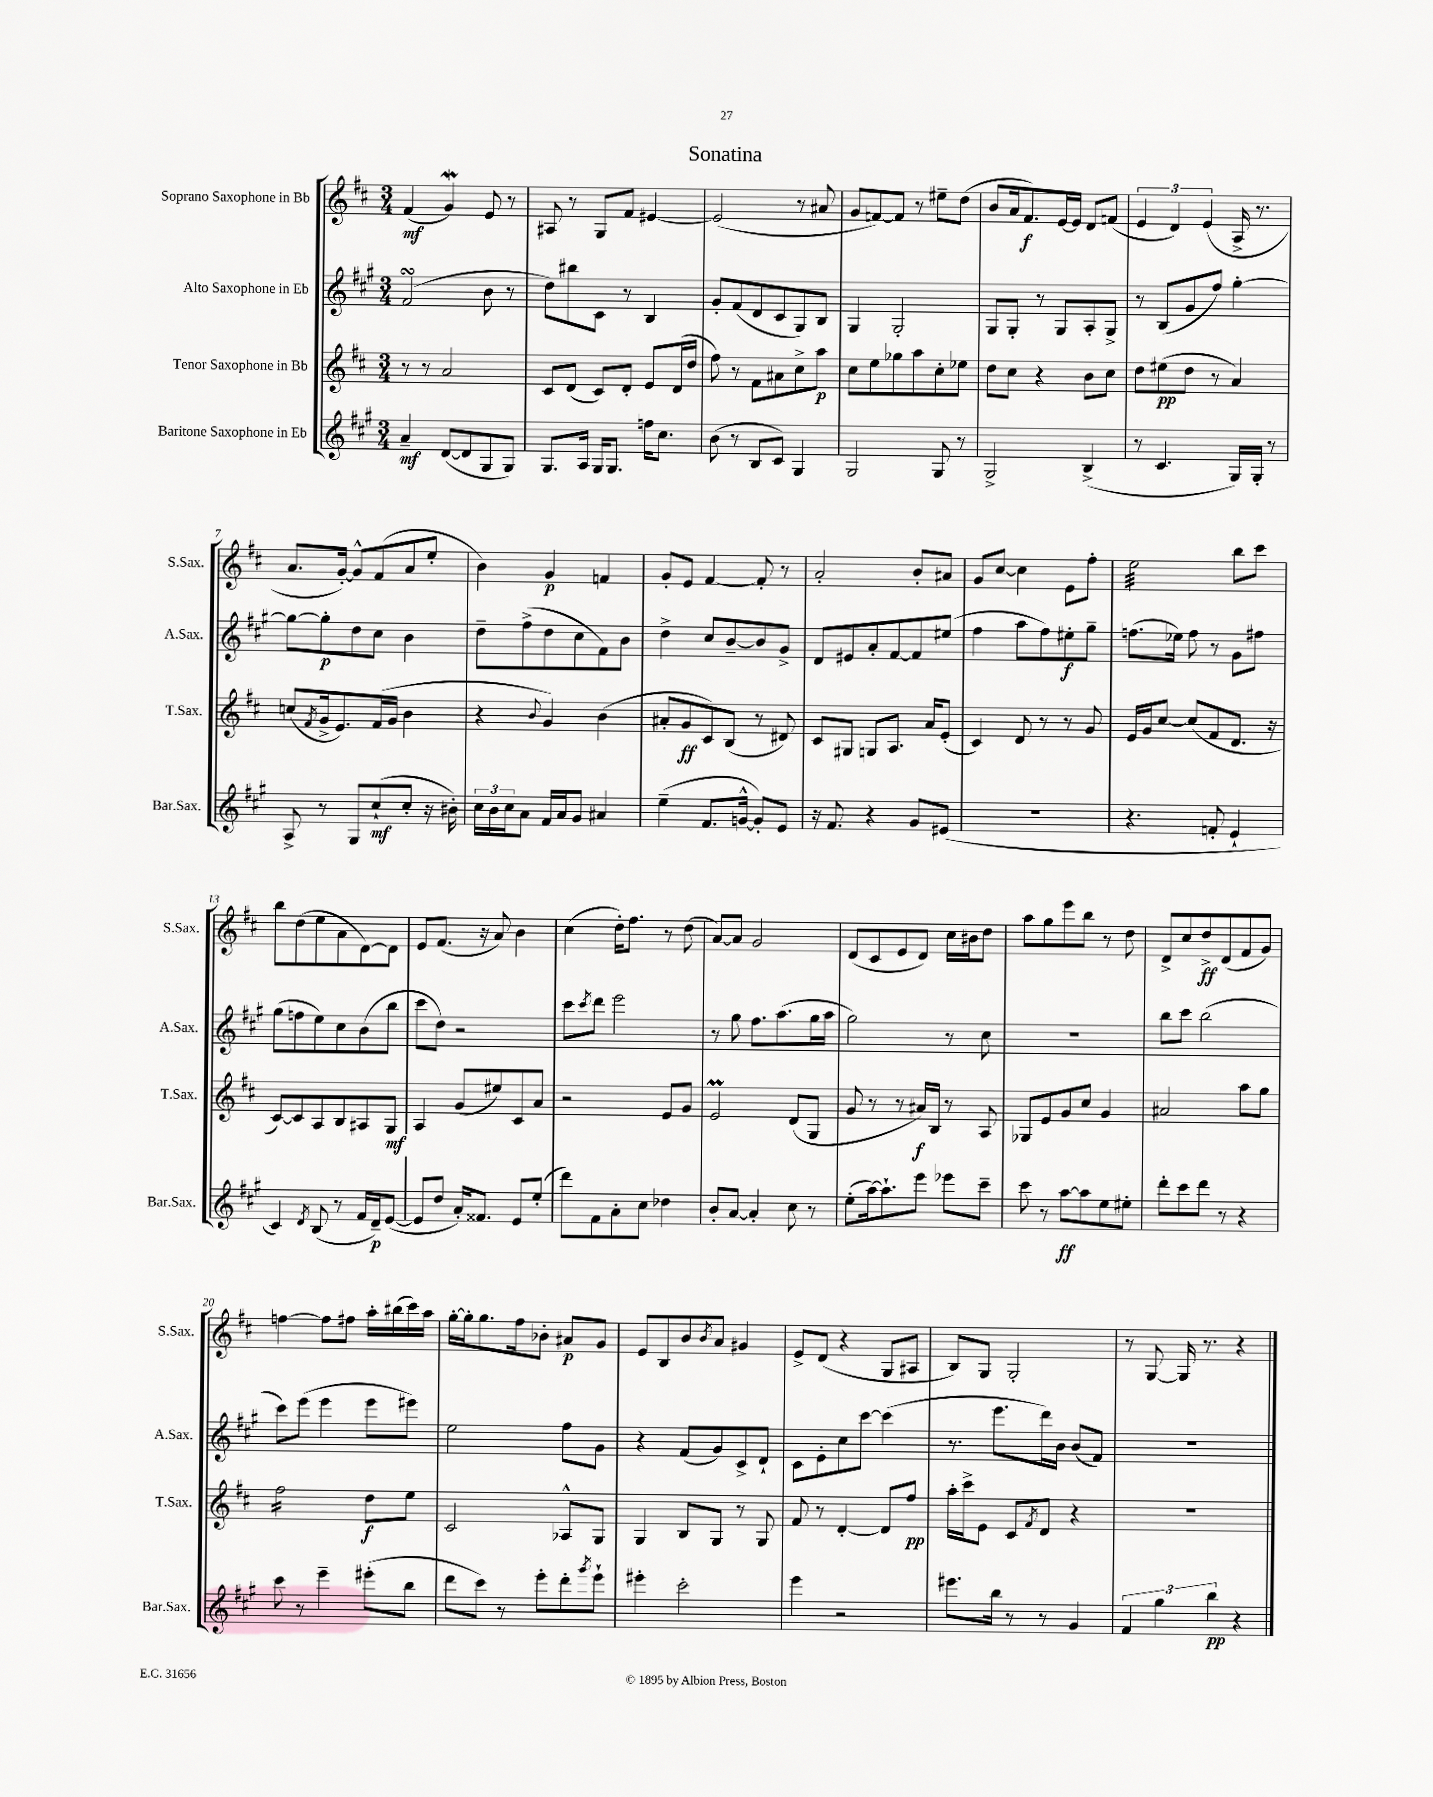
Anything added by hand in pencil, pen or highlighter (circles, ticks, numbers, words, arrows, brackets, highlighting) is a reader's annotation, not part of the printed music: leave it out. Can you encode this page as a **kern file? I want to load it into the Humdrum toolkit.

**kern	**kern	**kern	**kern
*staff4	*staff3	*staff2	*staff1
*clefG2	*clefG2	*clefG2	*clefG2
*k[f#c#g#]	*k[f#c#]	*k[f#c#g#]	*k[f#c#]
*M3/4	*M3/4	*M3/4	*M3/4
4a~	8r	(2f#	(4f#
.	8r	.	.
([8d	2a	.	4g)
8d]	.	.	.
8G#	.	8b	8e
8G#)	.	8r	8r
=	=	=	=
8.G#	8c#	8dd)	8A#
.	(8d	8bb#	8r
16A	.	.	.
16G#	8c#)	8c#	8G
8.G#	.	.	.
.	8d'	8r	8f#
16ff	8e	4B	[4e#
8.cc#	.	.	.
.	(16d	.	.
.	16dd	.	.
=	=	=	=
(8b	8ff#)	8g#'	(2e#]
8r	8r	(8f#	.
8B	8f#	8d	.
8c#)	8a#	8c#	.
4G#	8cc#^	8G#)	8r
.	8aa	8B	8a#
=	=	=	=
2G#	8cc#	4G#	8g
.	8ee	.	[8f)
.	8gg-	2G#'	8f]
.	8aa	.	8r
8G#	8cc#'	.	8ee#~
8r	8ee-	.	(8dd
=	=	=	=
2G#^	8dd	8G#	8b
.	8cc#	8G#'	16a
.	.	.	8.f#)
.	4r	8r	.
.	.	8G#	[16e
.	.	.	16e]
(4B^	8b	8A'	8d
.	8cc#	8G#^	(8f
=	=	=	=
8r	8dd	8r	6e
4.c#	(8ee#	(8B	.
.	.	.	6d)
.	8dd	8g#	.
.	.	.	(6e
.	8r	8ff#)	.
16G#)	4a)	[4gg#'	16A^
16G#'	.	.	8.r
8r	.	.	.
=	=	=	=
8A^	(8cc	8gg#_	8.a
.	8qf#	.	.
8r	16g^	8gg#']	.
.	8.e)	.	[16g')
8G#	.	8dd	8g^^]
(8cc#`	(16f#	8cc#	(8f#
.	16g	.	.
8cc#'	4b	4b	8a
16r	.	.	8ee'
16b#')	.	.	.
=	=	=	=
24cc#	4r	8dd~	4b)
24b	.	.	.
24cc#	.	.	.
8a	.	(8ff#^	.
.	8qqb	.	.
16f#	4g)	8dd	4g
16a	.	.	.
8g#	.	8cc#	.
4a#	(4b	8f#)	4f
.	.	8b	.
=	=	=	=
(4ee~	8a#'	4dd^	8g'
.	8g	.	8e
8.f#	8c#)	8cc#	[4f#
.	(8B	[8b~	.
[16g^^	.	.	.
8g'])	8r	8b]	8f#']
8e	8d#)	8g#^	8r
=	=	=	=
16r	8c#	8d	2a'
8.f#	.	.	.
.	8G#	8e#	.
4r	8G	8a'	.
.	8.A	[8f#	.
8g#	.	8f#]	8b'
.	16a	.	.
(8e#	(8e'	(8ee#	8a#
=	=	=	=
2.r	4c#)	4ff#	8g
.	.	.	[8cc#
.	8d	8aa	4cc#]
.	8r	8ff#)	.
.	8r	8ee#'	8e
.	8g	8gg#~	8ff#'
=	=	=	=
4.r	16e	(8.ff	2ee
.	16g	.	.
.	[8cc#	.	.
.	.	16ee-)	.
.	(8cc#]	8ff	.
8f'	8f#	8r	.
4e`	8.d	8g#	8bb
.	.	8ff#	8ccc#
.	16r	.	.
=	=	=	=
4c#)	[8c#)	(8gg#	8bb
.	8c#]	8ff	(8dd
8qd	.	.	.
(8B	8A	8ee)	8ee
8r	8B	8cc#	8a
16f#	8A#	(8b	[8d)
16d~)	.	.	.
([8e	8G	8bb	8d]
=	=	=	=
8e]	4A	8ccc#	8e
8dd	.	8dd)	(8.f#
16a')	(8g	2r	.
8.f##	.	.	16r
.	8ee#)	.	8a)
8e	8c#	.	4b
(8ee'	8a	.	.
=	=	=	=
8ddd)	2r	8ccc#	(4cc#
.	.	8qccc#	.
8f#	.	8ddd	.
8a'	.	2eee	16dd')
.	.	.	8.ff#
8cc#	.	.	.
4dd-	8e	.	8r
.	8g	.	(8dd
=	=	=	=
8b'	2e	8r	[8a)
[8a	.	8gg#	8a]
4a']	.	8.ff#	2g
.	.	(8.aa	.
8cc#	(8d	.	.
8r	8G	16gg#	.
.	.	16aa	.
=	=	=	=
(8ee'	8g	2gg#)	(8d
[16aa)	8r	.	8c#
8.aa`]	.	.	.
.	8r	.	8e
8eee	16a#)	.	8d)
.	16B	.	.
8eee-	8r	8r	16cc#
.	.	.	16b#
8ccc#~	8A	8cc#	8dd
=	=	=	=
8ccc#	8G-	2.r	8aa
8r	8e	.	8gg
[8aa	8g	.	8eee
8aa]	8cc#	.	8bb
8ee	4g	.	8r
8ee#'	.	.	8dd
=	=	=	=
8ddd'	2a#	8bb	8d^
8ccc#	.	8ccc#	8cc#
8ddd	.	(2bb	8dd^
8r	.	.	(8d
4r	8aa	.	8f#
.	8gg	.	8g)
=	=	=	=
8ccc#	2ff#	8ccc#)	[4ff
8r	.	(8eee	.
4eee~	.	4eee	8ff]
.	.	.	8ff#
(8eee#'	8dd	8eee	16aa'
.	.	.	(16bb#
8bb	8ee	8eee#)	16ccc#)
.	.	.	16aa
=	=	=	=
8ddd	2c#	2ee	[16gg'
.	.	.	16gg']
8ccc#)	.	.	8.gg
8r	.	.	.
.	.	.	16ff#
8eee'	.	.	8b-'
8ddd'	8A-^^	8ff#	8a#
8qggg#	.	.	.
8eee`	8G	8g#	8g
=	=	=	=
4eee#'	4G	4r	8e
.	.	.	8B
2ccc#'	8B	(8f#	8b
.	.	.	8qb
.	8G	8g#)	8a
.	8r	8c#^	4g#
.	8G	8d`	.
=	=	=	=
4eee	8f#	8c#	8e^
.	8r	8e'	(8d
2r	[4d'	8cc#	4r
.	.	[8ccc#	.
.	8d]	(4ccc#]	8G
.	8ff#	.	8A#
=	=	=	=
8.eee#	16aa'	8.r	8B)
.	16ccc#^	.	.
.	8e	.	8G
16bb	.	8.eee	.
8r	8c#	.	2G'
.	8qf#	.	.
8r	8d	16ddd)	.
.	.	16b	.
4g#	4r	(8b	.
.	.	8f#)	.
=	=	=	=
6f#	2.r	2.r	8r
.	.	.	[8G
6gg#	.	.	.
.	.	.	16G]
.	.	.	8.r
6bb	.	.	.
4r	.	.	4r
==	==	==	==
*-	*-	*-	*-
